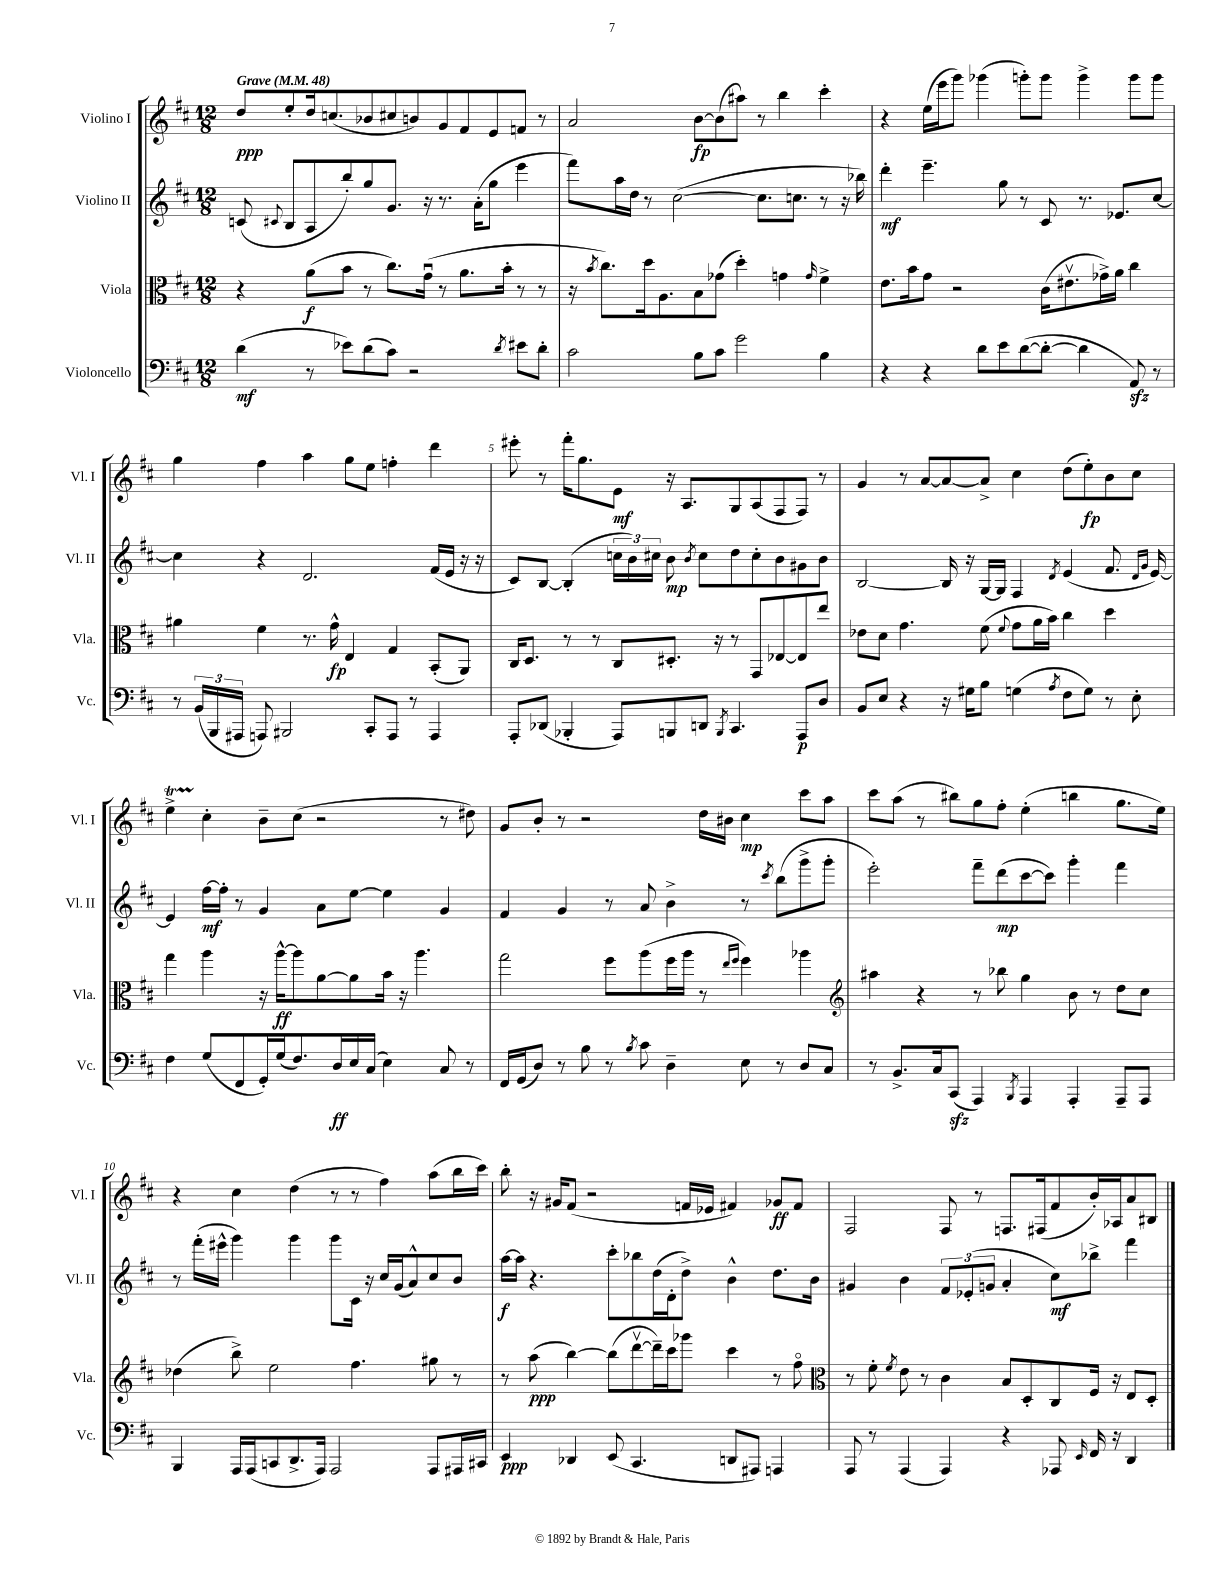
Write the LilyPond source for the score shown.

<<
\new StaffGroup <<
\new Staff = "s0" \with { instrumentName = "Violino I" shortInstrumentName = "Vl. I" } {
    \clef treble \key d \major \numericTimeSignature \time 12/8 \tempo "Grave" 4 = 48
    \autoBeamOff d''8[\ppp e''8-. d''16 c''8.( bes'8 cis''8 b'8) g'8 fis'8 e'8 f'8] r8 |
    a'2 b'8[~\fp b'8( ais''8]) r8 b''4 cis'''4-. |
    r4 e''16[( e'''16 g'''8]) ges'''4( g'''8[-.) g'''8] g'''4-> g'''8[ g'''8] |
    g''4 fis''4 a''4 g''8[ e''8] f''4-. d'''4 |
    eis'''8-. r8 fis'''16[-. g''8. e'8]\mf r16 a8.[ g8 a8( fis8 fis8]) r8 |
    g'4 r8 a'8[~ a'8~ a'8]-> cis''4 d''8[( e''8-.\fp) b'8 cis''8] |
    e''4->\startTrillSpan cis''4-.\stopTrillSpan b'8[-- cis''8]( r2 r8 dis''8) |
    g'8[ b'8]-. r8 r2 d''16[ bis'16] cis''4\mp cis'''8[ a''8] |
    cis'''8[ a''8]( r8 bis''8[) g''8 fis''8]-. e''4-.( b''4 g''8.[ e''16]) |
    r4 cis''4 d''4( r8 r8 fis''4) a''8[( b''16 cis'''16]) |
    b''8-. r16 gis'16[ fis'8]( r2 f'16[ ees'16] fis'4) ges'8[\ff fis'8] |
    fis2 fis8 r8 f8.[ fis16( fis'8 b'16-.) aes16 a'8 bis8] \bar "|." |
}
\new Staff = "s1" \with { instrumentName = "Violino II" shortInstrumentName = "Vl. II" } {
    \clef treble \key d \major \numericTimeSignature \time 12/8
    \autoBeamOff c'8( \appoggiatura { cis'8 } b8[ a8 b''8-.) g''8 g'8.] r16 r8. a'16[-.( g''8] e'''4 |
    fis'''8[) a''16 d''16] r8 cis''2~( cis''8.[ c''8.] r8 r16 bes''16) |
    d'''4-.\mf e'''4.-- g''8 r8 cis'8 r8. ees'8.[ cis''8]~ |
    cis''4 r4 d'2. fis'16[( e'16] r16 r16 |
    cis'8[) b8]~ b4-.( \tuplet 3/2 { c''16[ b'16) cis''16] } b'8\mp \acciaccatura { b'8 } cis''8[ d''8 cis''8-. b'8 gis'8 b'8] |
    b2~ b16 r16 g16[~ g16] fis4 \acciaccatura { d'8 } e'4( fis'8. \grace { d'16[ g'16] } e'16~) |
    e'4 fis''16[~\mf fis''16]-. r8 g'4 a'8[ e''8]~ e''4 g'4 |
    fis'4 g'4 r8 a'8 b'4-> r8 \acciaccatura { cis'''8 } b''8[( g'''8-> g'''8]-. |
    e'''2-.) fis'''8[-- d'''8\mp( cis'''8~ cis'''8]) g'''4-. fis'''4 |
    r8 fis'''16[-.( eis'''16]-^ g'''4) g'''4 g'''8[ cis'16] r16 cis''16[ g'16( a'8-^) cis''8 b'8] |
    a''16[~\f a''16] r4. cis'''8[-. bes''8 d''16( d'16-. d''8]->) b'4-^ d''8.[ b'16] |
    gis'4 b'4 \tuplet 3/2 { fis'8[ ees'8-.( g'8] } a'4-. cis''8[\mf) bes''8]-> fis'''4 \bar "|." |
}
\new Staff = "s2" \with { instrumentName = "Viola" shortInstrumentName = "Vla." } {
    \clef alto \key d \major \numericTimeSignature \time 12/8
    \autoBeamOff r4 a'8[\f( b'8] r8 cis''8.[) g'16]\downbow( r8 a'8.[ b'16]-. r8 r8 |
    r16 \acciaccatura { b'8 } cis''8.[) d''16 a8. b8 ges'8]( d''4-.) g'4 \grace { g'16 } fis'4-> |
    e'8.[ b'16 g'8] r2 cis'16[( eis'8.\upbow ges'16->) a'16] cis''4 |
    ais'4 fis'4 r8. g'16-^\fp e4 g4 b,8[-.( a,8]) |
    cis16[ d8.] r8 r8 cis8[ dis8.]-. r16 r8 g,8[ ees8~ ees8 e''8] |
    ees'8[ d'8] g'4. fis'8( \appoggiatura { fis'8 } g'8[ a'16 b'16]) cis''4 d''4 |
    g''4 a''4 r16 a''16[~-^\ff a''8 a'8~ a'8 b'16] r16 a''4. |
    g''2 fis''8[ a''8( fis''16 a''16] r8 \grace { e''16[ fis''16] } fis''4) aes''4 |
    \clef treble ais''4 r4 r8 bes''8 g''4 b'8 r8 d''8[ cis''8] |
    des''4( b''8->) e''2 fis''4. gis''8 r8 |
    r8 a''8\ppp( b''4~) b''8[( d'''8~\upbow d'''16--) cis'''16 ges'''8] cis'''4 r8 fis''8\flageolet |
    \clef alto r8 fis'8-. \acciaccatura { fis'8 } e'8 r8 cis'4 b8[ d8-. cis8 fis16] r16 e8[ d8]-. \bar "|." |
}
\new Staff = "s3" \with { instrumentName = "Violoncello" shortInstrumentName = "Vc." } {
    \clef bass \key d \major \numericTimeSignature \time 12/8
    \autoBeamOff d'4\mf( r8 ees'8[) d'8( cis'8]) r2 \acciaccatura { d'8 } eis'8[ d'8]-. |
    cis'2 b8[ cis'8] g'2 b4 |
    r4 r4 d'8[ e'8 d'8~( d'8]~-. d'4 a,8\sfz) r8 |
    r8 \tuplet 3/2 { b,16[( b,,16 ais,,16] } a,,8) bis,,2 cis,8[-. a,,8] r8 a,,4 |
    a,,8[-. des,8]( bes,,4-. a,,8[) b,,8 d,8] \acciaccatura { b,,8 } cis,4. a,,8[\p d8] |
    b,8[ e8] r4 r16 gis16[ b8] g4( \acciaccatura { a8 } fis8[ g8]) r8 e8-. |
    fis4 g8[( fis,8 g,16-.) g16( fis8.) d16\ff e16 cis16]( e4) cis8 r8 |
    fis,16[ g,16( d8]) r8 b8 r8 \acciaccatura { b8 } cis'8 d4-- e8 r8 d8[ cis8] |
    r8 b,8.[-> cis16 cis,8]\sfz( a,,4) \acciaccatura { b,,8 } a,,4 a,,4-. a,,8[-- a,,8] |
    b,,4 a,,16[ a,,16( c,8 d,8.-> a,,16]) a,,2 a,,8[ ais,,16 cis,16] |
    e,4\ppp des,4 e,8( cis,4. d,8[ ais,,8]) a,,4 |
    a,,8 r8 a,,4( a,,4) r4 aes,,8 \grace { e,16 } fis,16 r16 d,4 \bar "|." |
}
>>
>>
\layout { \context { \Score \override BarNumber.break-visibility = ##(#f #t #t) barNumberVisibility = #(every-nth-bar-number-visible 5) } }
